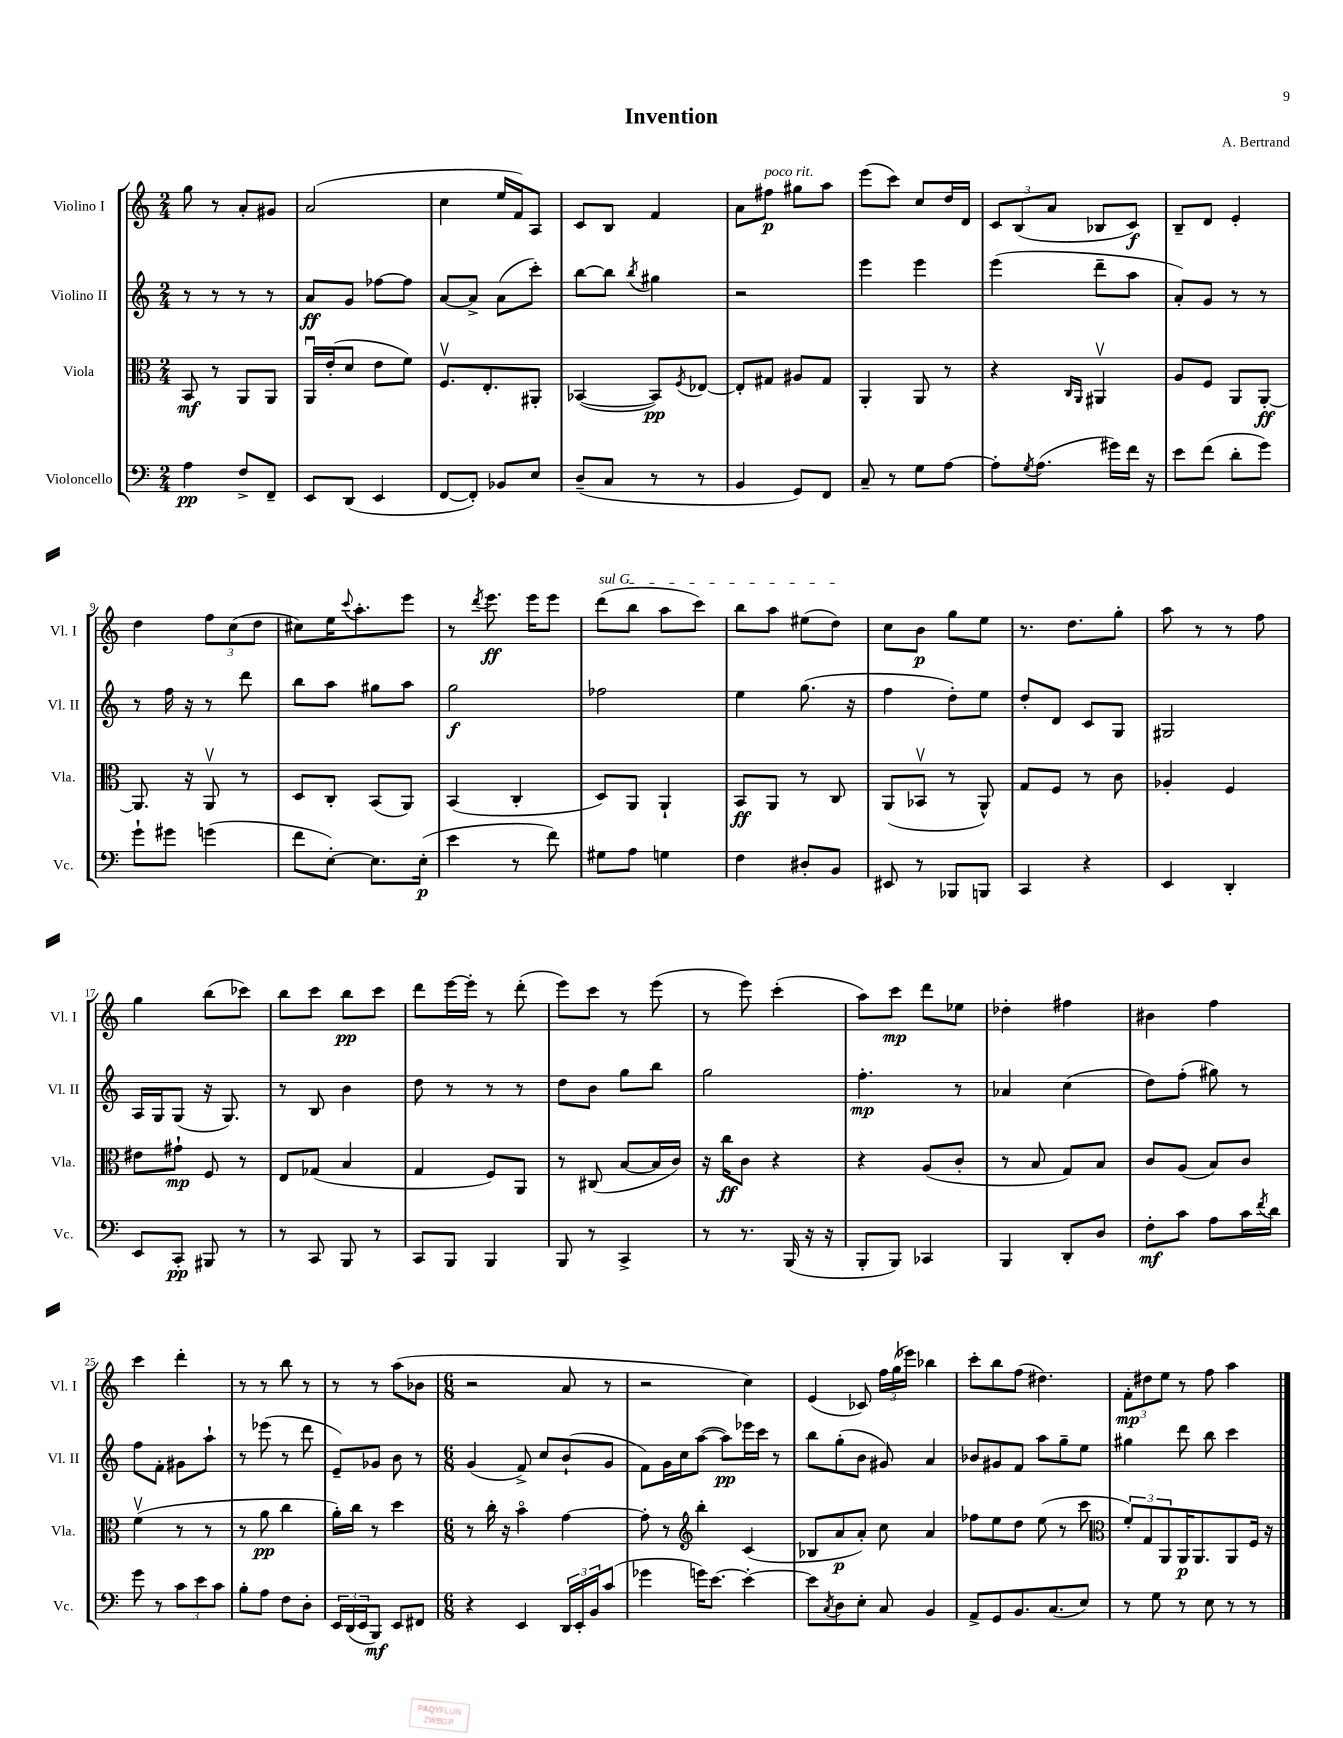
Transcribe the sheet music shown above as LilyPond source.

\header { title = "Invention" composer = "A. Bertrand" }
<<
\new StaffGroup <<
\new Staff = "s0" \with { instrumentName = "Violino I" shortInstrumentName = "Vl. I" } {
    \clef treble \key c \major \numericTimeSignature \time 2/4
    g''8 r8 a'8-. gis'8 |
    a'2( |
    c''4 e''16 f'16) a8 |
    c'8 b8 f'4 |
    a'8 fis''8\p^\markup { \italic "poco rit." } gis''8 a''8 |
    e'''8( c'''8) c''8 d''16 d'16 |
    \tuplet 3/2 { c'8 b8( a'8 } bes8 c'8\f) |
    b8-- d'8 e'4-. |
    d''4 \tuplet 3/2 { f''8 c''8( d''8 } |
    cis''8) e''16 \appoggiatura { c'''8 } a''8.-. e'''8 |
    r8 \acciaccatura { d'''8 } e'''8.\ff e'''16 e'''8 |
    \once \override TextSpanner.bound-details.left.text = \markup { \italic "sul G" } d'''8\startTextSpan( b''8 a''8 c'''8) |
    b''8 a''8 eis''8( d''8\stopTextSpan) |
    c''8 b'8\p g''8 e''8 |
    r8. d''8. g''8-. |
    a''8 r8 r8 f''8 |
    g''4 b''8( ces'''8) |
    b''8 c'''8 b''8\pp c'''8 |
    d'''8 e'''16~ e'''16-. r8 d'''8-.( |
    e'''8) c'''8 r8 e'''8( |
    r8 e'''8) c'''4-.( |
    a''8) c'''8\mp d'''8 ees''8 |
    des''4-. fis''4 |
    bis'4 f''4 |
    c'''4 d'''4-. |
    r8 r8 b''8 r8 |
    r8 r8 a''8( bes'8 |
    \numericTimeSignature \time 6/8 r2 a'8 r8 |
    r2 c''4) |
    e'4( ces'8) \tuplet 3/2 { f''16 g''16( ees'''16) } bes''4 |
    c'''8-. b''8 f''8( dis''4.) |
    \tuplet 3/2 { f'8-.\mp dis''8 e''8 } r8 f''8 a''4 \bar "|." |
}
\new Staff = "s1" \with { instrumentName = "Violino II" shortInstrumentName = "Vl. II" } {
    \clef treble \key c \major \numericTimeSignature \time 2/4
    r8 r8 r8 r8 |
    a'8\ff g'8 fes''8~ fes''8 |
    a'8~ a'8-> a'8( c'''8-.) |
    b''8~ b''8 \acciaccatura { b''8 } gis''4 |
    r2 |
    e'''4 e'''4 |
    e'''4( d'''8-- a''8 |
    a'8-.) g'8 r8 r8 |
    r8 f''16 r16 r8 d'''8 |
    b''8 a''8 gis''8 a''8 |
    g''2\f |
    fes''2 |
    e''4 g''8.( r16 |
    f''4 d''8-.) e''8 |
    d''8-. d'8 c'8 g8 |
    gis2 |
    a16 g16 g8( r16 g8.) |
    r8 b8 b'4 |
    d''8 r8 r8 r8 |
    d''8 b'8 g''8 b''8 |
    g''2 |
    f''4.-.\mp r8 |
    aes'4 c''4( |
    d''8) f''8-.( gis''8) r8 |
    f''8 f'8-. gis'8 a''8-! |
    r8 ees'''8( r8 d'''8 |
    e'8--) ges'8 b'8 r8 |
    \numericTimeSignature \time 6/8 g'4( f'8->) c''8 b'8-!( g'8 |
    f'8) g'16 c''16 a''8~( a''8\pp) ees'''16 c'''16 r8 |
    b''8 g''8-.( b'8 gis'8) a'4 |
    bes'8 gis'8 f'8 a''8 g''8-- e''8 |
    gis''4 d'''8 b''8 c'''4 \bar "|." |
}
\new Staff = "s2" \with { instrumentName = "Viola" shortInstrumentName = "Vla." } {
    \clef alto \key c \major \numericTimeSignature \time 2/4
    b,8\mf r8 a,8 a,8 |
    a,16\downbow e'16-.( d'8 e'8 f'8) |
    f8.\upbow e8.-. ais,8-. |
    bes,4~( bes,8\pp) \acciaccatura { f8 } ees8~ |
    ees8-. gis8 ais8 gis8 |
    a,4-. a,8 r8 |
    r4 \grace { c16 a,16 } ais,4\upbow |
    a8 f8 a,8 a,8~-.\ff |
    a,8. r16 a,8\upbow r8 |
    d8 c8-. b,8( a,8) |
    b,4( c4-. |
    d8) a,8 a,4-! |
    b,8\ff a,8 r8 c8 |
    a,8( bes,8\upbow r8 a,8-^) |
    g8 f8 r8 c'8 |
    aes4-. f4 |
    eis'8 gis'8-!\mp f8 r8 |
    e8 ges8( b4 |
    g4 f8) a,8 |
    r8 cis8( b8~ b16 c'16) |
    r16 c''16\ff c'8 r4 |
    r4 a8( c'8-. |
    r8 b8 g8) b8 |
    c'8 a8( b8) c'8 |
    f'4\upbow( r8 r8 |
    r8 a'8\pp c''4 |
    a'16-.) c''16 r8 d''4 |
    \numericTimeSignature \time 6/8 r8 c''16-. r16 b'4\flageolet g'4~ |
    g'8-. r8 \clef treble b''4-. c'4( |
    bes8 a'8\p a'8-.) c''8 a'4 |
    fes''8 e''8 d''8 e''8( r8 c'''8 |
    \clef alto \tuplet 3/2 { f'8-.) g8 a,8 } a,16\p a,8. a,8 f16 r16 \bar "|." |
}
\new Staff = "s3" \with { instrumentName = "Violoncello" shortInstrumentName = "Vc." } {
    \clef bass \key c \major \numericTimeSignature \time 2/4
    a4\pp f8-> f,8-- |
    e,8 d,8( e,4 |
    f,8~ f,8-.) bes,8 e8 |
    d8--( c8 r8 r8 |
    b,4 g,8) f,8 |
    c8-- r8 g8 a8~ |
    a8-. \acciaccatura { g8 } a8.( gis'16) f'16 r16 |
    e'8 f'8( d'8-. g'8) |
    g'8-! gis'8 g'4( |
    f'8 e8~-.) e8. e16-.\p( |
    e'4 r8 f'8) |
    gis8 a8 g4 |
    f4 dis8-. b,8 |
    eis,8 r8 bes,,8 b,,8 |
    c,4 r4 |
    e,4 d,4-. |
    e,8 c,8-.\pp bis,,8 r8 |
    r8 c,8 b,,8 r8 |
    c,8 b,,8 b,,4 |
    b,,8 r8 c,4-> |
    r8 r8. b,,16( r16 r16 |
    b,,8-. b,,8) ces,4 |
    b,,4 d,8-. d8 |
    f8-.\mf c'8 a8 c'16 \acciaccatura { f'8 } d'16 |
    g'8 r8 \tuplet 3/2 { c'8 e'8 c'8 } |
    b8-. a8 f8 d8-. |
    \tuplet 3/2 { e,16 d,16( e,16 } b,,8\mf) e,8 fis,8 |
    \numericTimeSignature \time 6/8 r4 e,4 \tuplet 3/2 { d,16 e,16-. b,16 } c'8( |
    ges'4 g'16) e'8.~ e'4~-. |
    e'8 \acciaccatura { c8 } d8 e8-. c8 b,4 |
    a,8-> g,8 b,8. c8.( e8) |
    r8 g8 r8 e8 r8 r8 \bar "|." |
}
>>
>>
